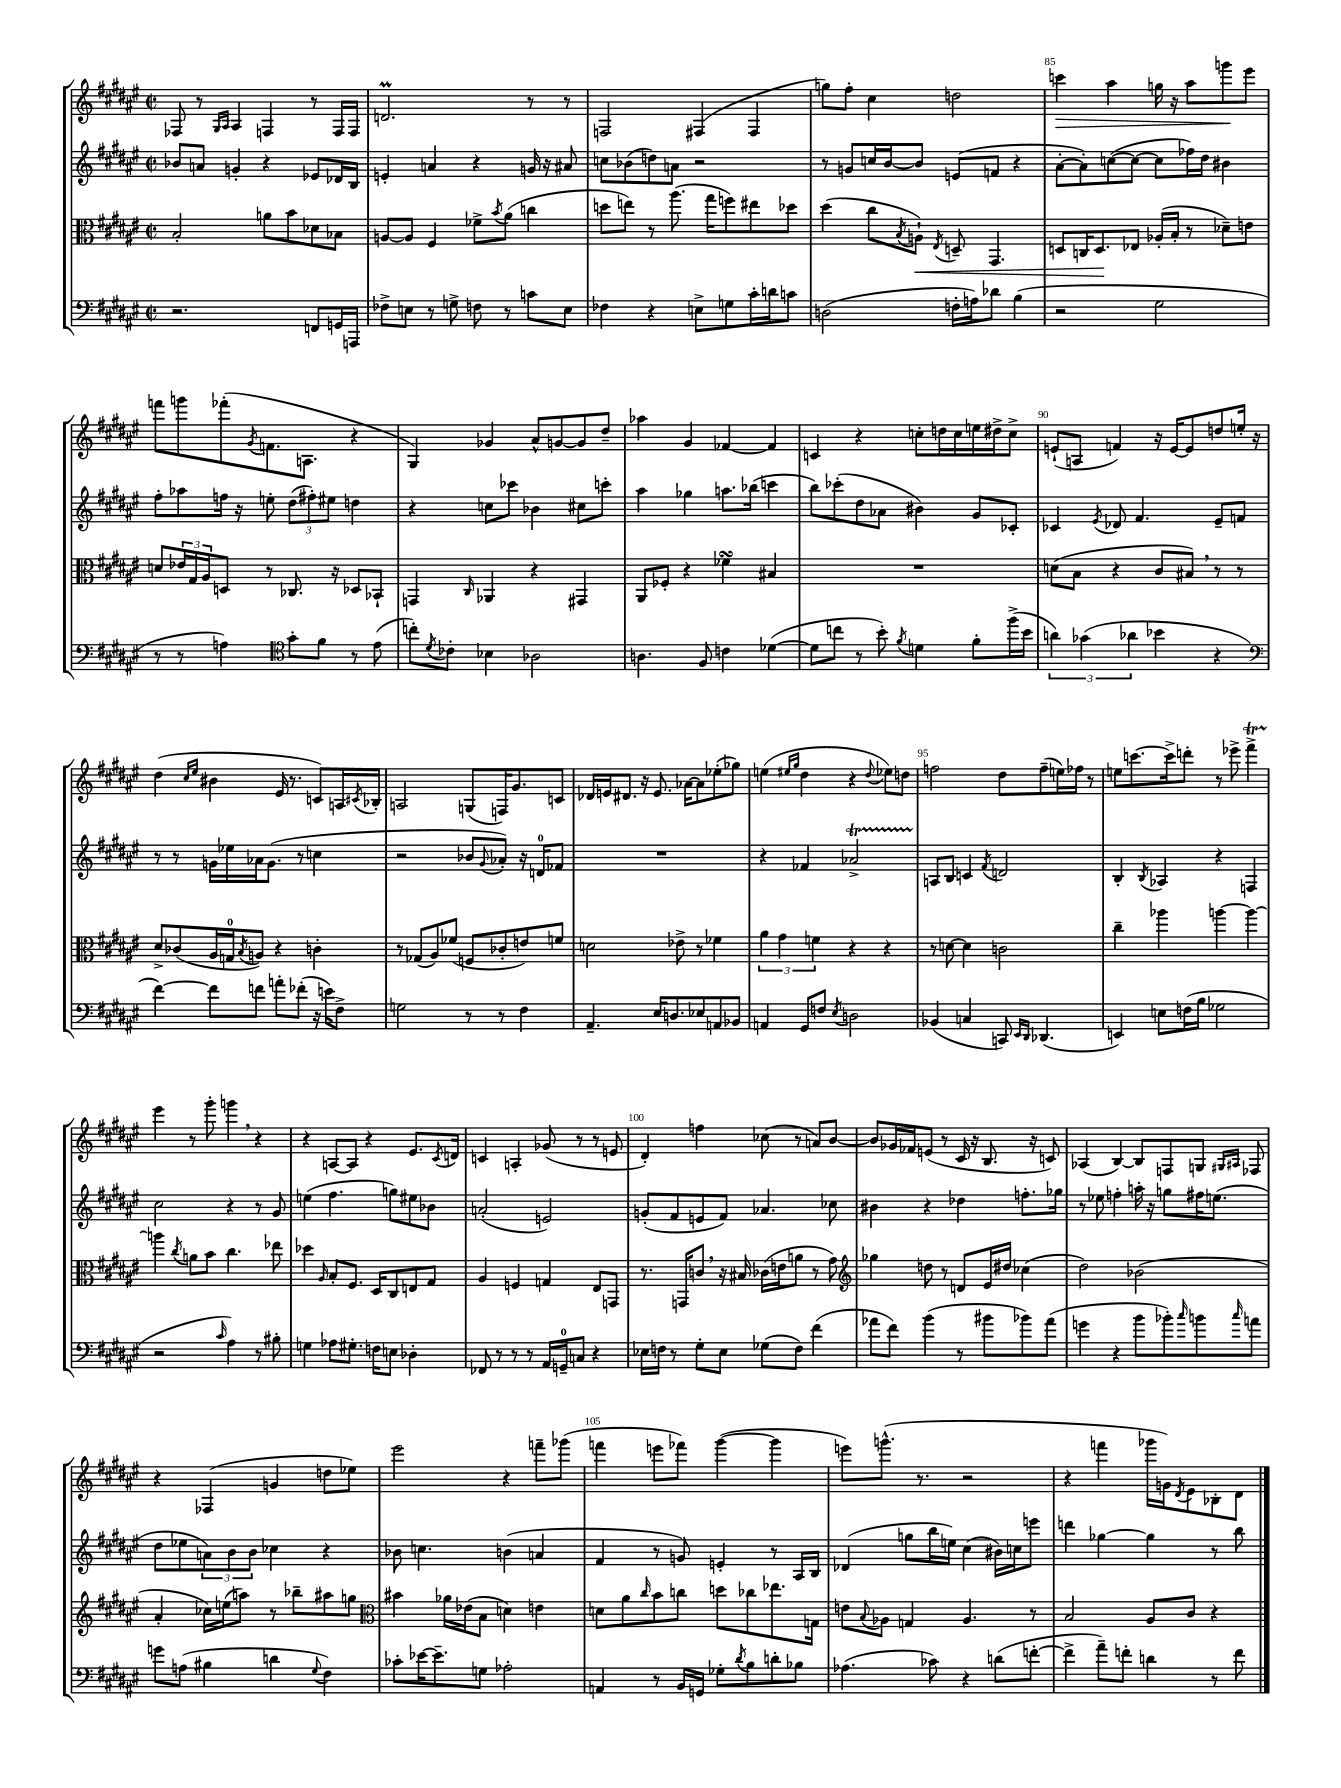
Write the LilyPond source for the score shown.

<<
\new StaffGroup <<
\new Staff = "s0" {
    \clef treble \key fis \major \defaultTimeSignature \time 2/2
    fes8 r8 \grace { gis16 ais16 } ais4 f4 r8 f16 f16 |
    d'2.\prall r8 r8 |
    f2 fis4( fis4 |
    g''8) fis''8-. cis''4 d''2 |
    c'''4\> ais''4 g''16 r16 ais''8 g'''8\! eis'''8 |
    f'''8 g'''8 fes'''8-.( \acciaccatura { gis'8 } f'8. a8. r4 |
    gis4) ges'4 ais'8-^ g'8~ g'8 dis''8-- |
    aes''4 gis'4 fes'4~ fes'4 |
    c'4 r4 c''8-. d''16 c''16 e''16 dis''16-> c''8-> |
    e'8-!( a8 f'4) r16 e'16~ e'8 d''8 e''16-. r16 |
    dis''4( \grace { cis''16 eis''16 } bis'4 eis'16 r8. c'8) a16 \acciaccatura { cis'8 } bes16-. |
    a2 g8( f16) gis'8. c'8 |
    des'16 e'16 dis'8. r16 e'8. aes'16~ aes'8 ees''8-.( ges''8) |
    e''4( \grace { eis''16 gis''16 } dis''4 r4 \appoggiatura { dis''8 } ees''8) d''8 |
    f''2 dis''8 f''8--( e''16) fes''16 r8 |
    e''8 c'''8.~ c'''16-> d'''8-. r8 ees'''8-> fis'''4->\startTrillSpan |
    eis'''4\stopTrillSpan r8 gis'''8-. g'''4 \breathe r4 |
    r4 a8~ a8 r4 eis'8. \acciaccatura { cis'8 } d'16 |
    c'4 a4-. ges'8( r8 r8 e'8 |
    dis'4-.) f''4 ces''8( r8 a'8) b'8~ |
    b'8 ges'16 fes'16 e'8( r8 cis'16 r16 b8. r16 c'8) |
    aes4( b4~) b8 f8 g8 \grace { gis16 ais16 } fes8 |
    r4 fes4( g'4 d''8 ees''8) |
    eis'''2 r4 f'''8-- ges'''8( |
    f'''4 e'''8 fes'''8) gis'''4~( gis'''4 |
    e'''8) g'''8.-^( r8. r2 |
    r4 f'''4 ges'''16 g'16) \acciaccatura { dis'8 } eis'8 bes8-. dis'8 \bar "|." |
}
\new Staff = "s1" {
    \clef treble \key fis \major \defaultTimeSignature \time 2/2
    bes'8 a'8 g'4-. r4 ees'8 des'16 b16 |
    e'4-. a'4 r4 g'16 r16 ais'8 |
    c''8 bes'8( d''8) a'8 r2 |
    r8 g'8 c''16 b'16~ b'8 e'8( f'8 r4 |
    ais'8~-. ais'8-.) c''8~( c''8~ c''8 fes''16) dis''16 bis'4 |
    fis''8-. aes''8 f''16 r16 e''8-. \tuplet 3/2 { dis''8( fis''8-.) eis''8 } d''4 |
    r4 c''8 ces'''8 bes'4 cis''8 c'''8-. |
    ais''4 ges''4 a''8. bes''16( c'''4 |
    b''8) ces'''8-.( dis''8 aes'8 bis'4) gis'8 ces'8-. |
    ces'4 \acciaccatura { eis'8 } des'8 fis'4. eis'8-- f'8 |
    r8 r8 g'16 ees''16 aes'16 g'8.( r8 c''4 |
    r2 bes'8 \appoggiatura { gis'8 } aes'8-.) r16 d'16-0 fes'8 |
    R1 |
    r4 fes'4 aes'2->\startTrillSpan |
    a8\stopTrillSpan b8 c'4 \acciaccatura { fis'8 } d'2 |
    b4-. \acciaccatura { b8 } aes4 r4 f4 |
    cis''2 r4 r8 gis'8 |
    e''4( fis''4. g''8) eis''8 bes'8 |
    a'2-.( e'2) |
    g'8-.( fis'8 e'8 fis'8) aes'4. ces''8 |
    bis'4 r4 des''4 f''8.-. ges''16 |
    r8 ees''8 f''4-. a''16-. r16 g''8 fis''16 e''8.( |
    dis''8 ees''8 \tuplet 3/2 { a'8) b'8 b'8 } ces''4 r4 |
    bes'8 c''4. b'4( a'4 |
    fis'4 r8 g'8) e'4-. r8 ais16 b16 |
    des'4( g''8 b''16 e''16) cis''4( bis'16) c''16 e'''8 |
    d'''4 ges''4~ ges''4 r8 b''8 \bar "|." |
}
\new Staff = "s2" {
    \clef alto \key fis \major \defaultTimeSignature \time 2/2
    b2-. a'8 b'8 des'8 bes8 |
    a8~ a8 fis4 fes'8-> \acciaccatura { b'8 } ais'8( c''4 |
    d''8 e''8) r8 ais''8.( gis''16 f''8) eis''8 des''8 |
    dis''4( cis''8 \acciaccatura { b8 } a8-!\<) \acciaccatura { eis8 } d8-- gis,4. |
    d8 c16 d8.\! ees8 aes16-.( b16-. r8 des'8--) e'8 |
    d'8 \tuplet 3/2 { ees'16 gis16 ais16 } d8 r8 ces8. r16 des8 bes,8-! |
    g,4 \grace { cis16 } aes,4 r4 gis,4 |
    ais,8 fes8-. r4 fes'4\turn bis4 |
    R1 |
    d'8( b8 r4 cis'8 bis8) \breathe r8 r8 |
    dis'8-> ces'8( ais16 g16-0 \acciaccatura { b8 } a8) r4 c'4-. |
    r8 ges8( ais8) fes'8( f8 ces'8-. e'8) f'8 |
    d'2 ees'8-> r8 fes'4 |
    \tuplet 3/2 { ais'4 gis'4 f'4 } r4 r4 |
    r8 d'8~ d'4 c'2 |
    cis''4-- aes''4 a''4~ a''4~ |
    a''4 \acciaccatura { cis''8 } a'8 b'8 cis''4. ees''8 |
    des''4 \grace { ais16 } b8-. fis8. dis16 cis8 e8 gis8 |
    ais4 f4 g4 eis8 g,8 |
    r8. g,16 c'8 \breathe r16 bis16 ces'16( e'16 a'8 r8 gis'8) |
    \clef treble ges''4 d''8 r8 d'8 eis'16 dis''16 ces''4( |
    dis''2) bes'2( |
    ais'4-. ces''16) e''16( a''8) r8 bes''8-- ais''8 g''8 |
    \clef alto bis'4 aes'16 ees'16( b8 d'4) e'4 |
    d'8 ais'8 \grace { cis''16 } b'8 c''8 d''8 ces''8 ees''8. g16 |
    e'8 \appoggiatura { b8 } aes8 g4 aes4. r8 |
    b2 ais8 cis'8 r4 \bar "|." |
}
\new Staff = "s3" {
    \clef bass \key fis \major \defaultTimeSignature \time 2/2
    r2. f,8 g,16 a,,16 |
    fes8-> e8 r8 g8-> f8 r8 c'8 e8 |
    fes4 r4 e8-> g8 cis'16-. d'16 c'8 |
    d2( f16-. a16) des'8 b4( |
    r2 gis2 |
    r8 r8 a4) \clef tenor gis'8-. fis'8 r8 eis'8( |
    c''8-.) \acciaccatura { dis'8 } ces'8-. bes4 aes2 |
    a4. fis8 c'4 des'4~( |
    des'8 c''8 r8 b'8-.) \acciaccatura { fis'8 } d'4 fis'8-. fis''16->( b'16 |
    \tuplet 3/2 { a'4) ges'4( aes'4 } bes'4 r4 |
    \clef bass fis'4~) fis'8 f'8 a'8-. fes'8-.( r16 e'16) fis8-> |
    g2 r8 r8 fis4 |
    ais,4.-- eis16 d8. ees8 a,8 bes,8 |
    a,4 gis,8 f8 \acciaccatura { eis8 } d2 |
    bes,4( c4 c,8) \grace { eis,16 dis,16 } des,4.( |
    e,4) e8 f16( b16 ges2 |
    r2 \grace { cis'16 } ais4) r8 bis8-. |
    g4 aes8 gis8.-. f16 e8 des4-. |
    fes,8 r8 r8 r8 ais,16 g,16-0-- c8 r4 |
    ees16 f16 r8 gis8-. ees8 ges8( f8) fis'4( |
    aes'8 fis'8) b'4( r8 bis'8 bes'8) aes'8( |
    g'4 r4 b'8 bes'8-.) \grace { cis''16 } b'8 \grace { cis''16 } a'8 |
    g'8 a8( bis4 d'4 \appoggiatura { gis8 } fis4) |
    ces'8-. ees'16~ ees'8.-- g8 aes2-. |
    a,4 r8 b,16 g,16 ges8-. \acciaccatura { dis'8 } b8 d'8-. bes8 |
    aes4.( ces'8) r4 d'8( f'8~-. |
    f'4-> ais'8--) f'8-. d'4 r8 f'8 \bar "|." |
}
>>
>>
\layout { \context { \Score currentBarNumber = #81 \override BarNumber.break-visibility = ##(#f #t #t) barNumberVisibility = #(every-nth-bar-number-visible 5) } }
